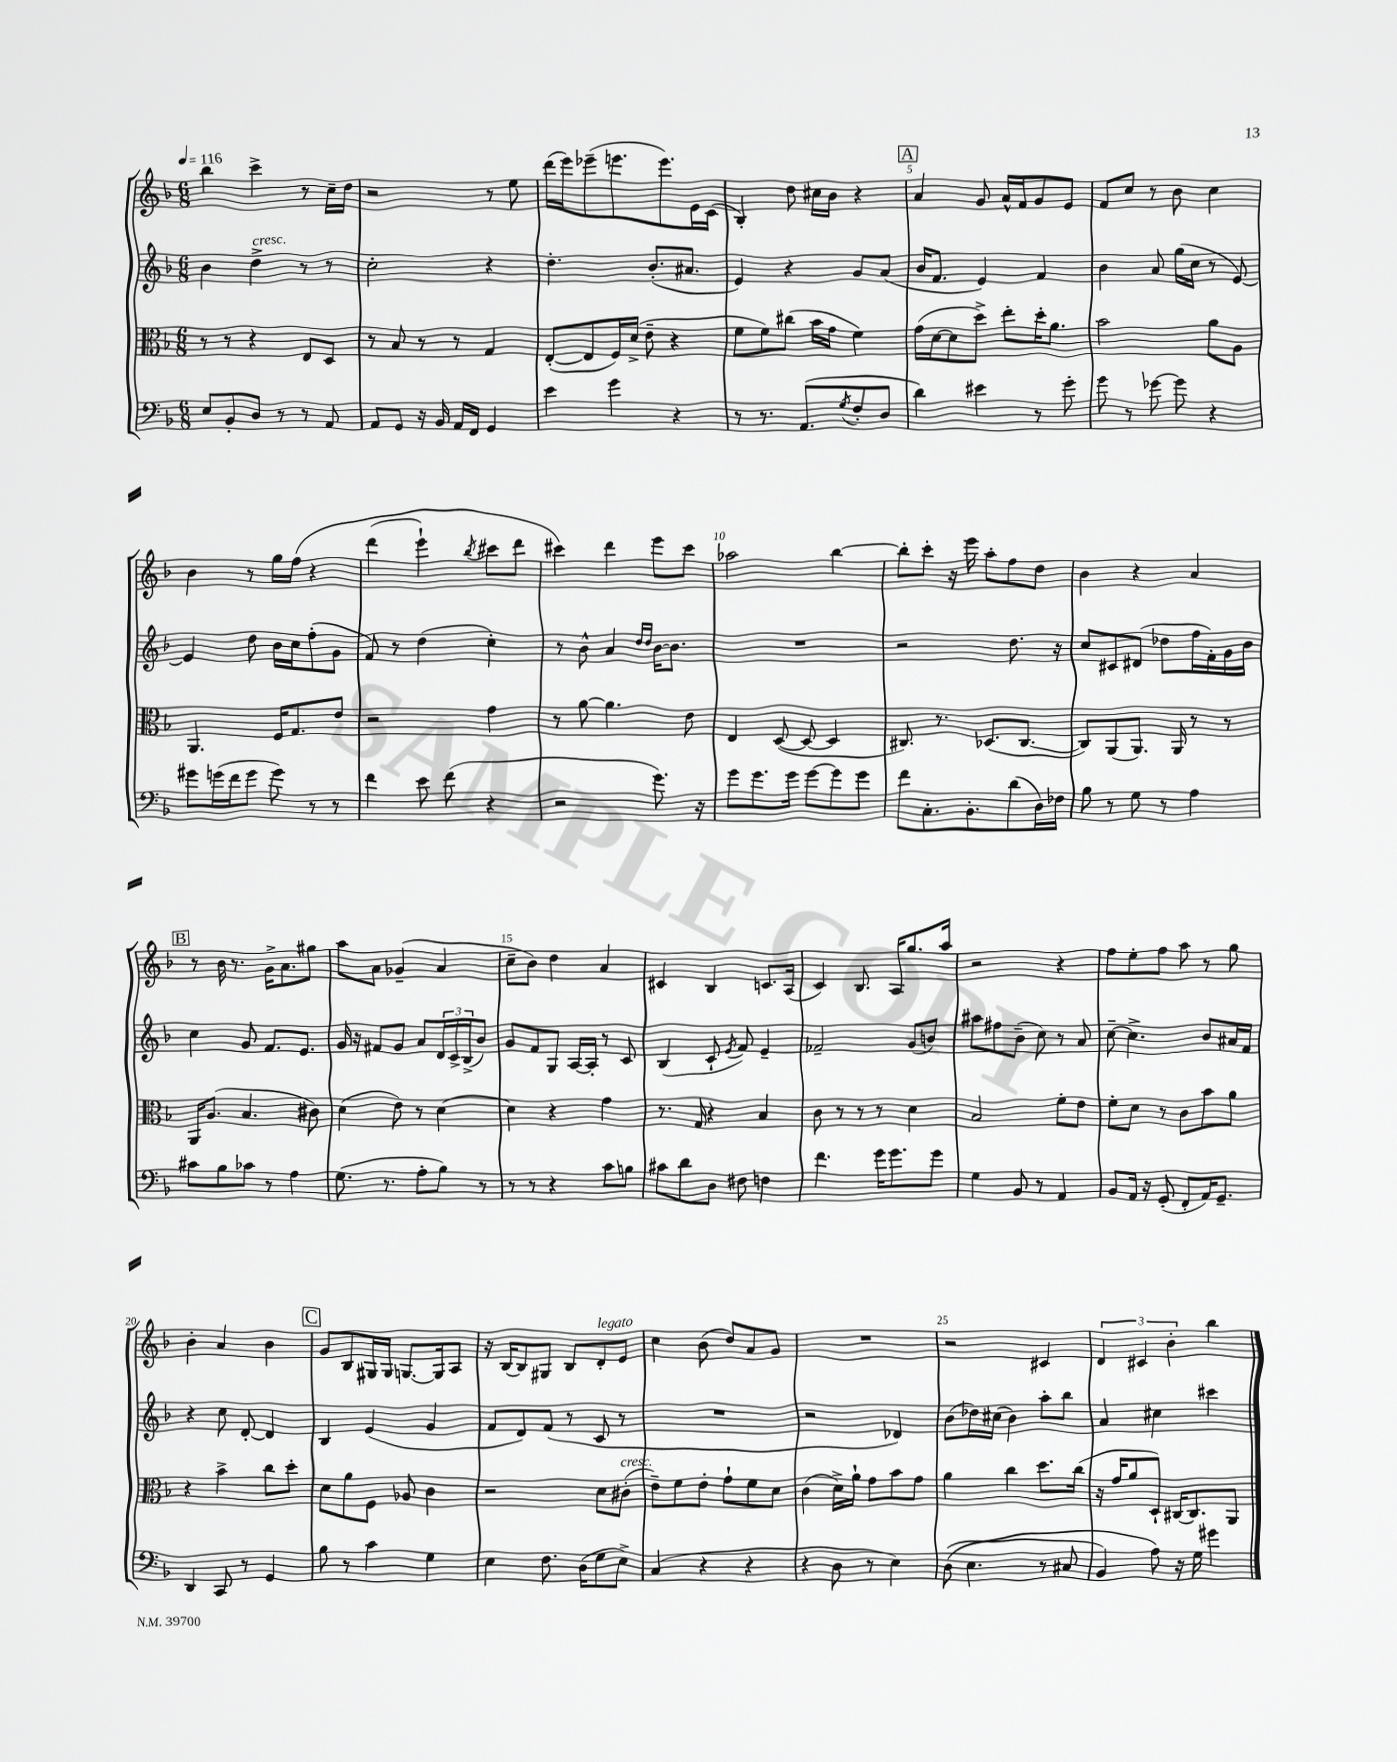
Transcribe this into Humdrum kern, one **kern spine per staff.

**kern	**kern	**kern	**kern
*staff4	*staff3	*staff2	*staff1
*clefF4	*clefC3	*clefG2	*clefG2
*k[b-]	*k[b-]	*k[b-]	*k[b-]
*M6/8	*M6/8	*M6/8	*M6/8
*MM116	*MM116	*MM116	*MM116
8E	8r	4b-	4bb-
8BB-'	8r	.	.
8D	4r	4dd^	4ccc^
8r	.	.	.
8r	8E	8r	8r
8AA	8D	8r	16cc~
.	.	.	16dd
=	=	=	=
8AA	8r	2cc'	2r
8GG	8B-	.	.
16r	8r	.	.
16BB-	.	.	.
16AA	8r	.	.
16FF	.	.	.
4GG	4G	4r	8r
.	.	.	8ee
=	=	=	=
4e	([8E'	4.dd'	(16ddd
.	.	.	16eee)
.	8E]	.	(8eee-~
4g	16F)	.	8.eee
.	(16d^	.	.
.	8e~	(8.b-'	.
.	.	.	8.eee)
4r	4r	.	.
.	.	8.a#	.
.	.	.	16e
.	.	.	(16c
=	=	=	=
8r	8f	4e)	4B-')
8.r	8f)	.	.
.	(8cc#	4r	8dd
(8.AA	.	.	.
.	16b-	.	16cc#
.	16g	.	16b-
8qG	.	.	.
8F'	4f)	8g	4r
8D	.	(8a	.
=	=	=	=
4d)	(16g	16b-	4a
.	[16d	8.f	.
.	8d]	.	.
4e#	8dd^)	4e)	8g
.	8ee'	.	16a^^
.	.	.	16f
8r	16dd'	4f	8g
.	8.a	.	.
8g'	.	.	8e
=	=	=	=
8g	2b-	4b-	8f
8r	.	.	8cc
[8g-	.	8a	8r
8g-]	.	(16gg	8b-
.	.	16cc	.
4r	8a	8r	4cc
.	8A	[8e)	.
=	=	=	=
8g#	4.AA	4e]	4b-
(16g	.	.	.
16f	.	.	.
8g	.	8dd	8r
8g)	16F	16b-	16gg
.	8.G	16cc	&(16ff
8r	.	(8ff'	4r
8r	8e	8g	.
=	=	=	=
4f	2r	8f)	(4ddd
.	.	8r	.
8e	.	(4dd	4eee`)
(8f	.	.	.
.	.	.	8qbb-
4r	4g	4cc')	8ccc#
.	.	.	8ddd
=	=	=	=
2r	8r	8r	4ccc#&)
.	[8a	8b-^^	.
.	4.a]	4a	4ddd
.	.	16qqdd	.
.	.	16qqdd	.
8.g)	.	[16b-	8eee
.	.	8.b-]	.
.	8e	.	8ccc#
16r	.	.	.
=	=	=	=
8g	4E	2.r	2aa-
8.g	.	.	.
.	([8D	.	.
16g	.	.	.
[8g	8D_	.	.
8g]	4D]	.	[4bb-
8g	.	.	.
=	=	=	=
8f	8.C#)	2r	8bb-']
8.C'	.	.	8ccc'
.	8.r	.	.
.	.	.	16r
8.BB-'	.	.	16eee
.	(8.D-	.	8aa'
(8d	.	8.dd	8ff
.	[8.C#	.	.
16D)	.	.	8dd
16F-	.	16r	.
=	=	=	=
8B-	8C#])	8cc	4b-
8r	(8AA	8c#	.
8G	8.AA)	(8d#	4r
8r	.	8dd-	.
.	16AA	.	.
4A	8r	16ff	4a
.	.	16f')	.
.	8r	16g	.
.	.	16b-	.
=	=	=	=
8c#	16AA	4cc	8r
.	(8.A	.	.
8B-	.	.	16b-
.	.	.	8.r
8c-	4.B-	8g	.
8r	.	8.f	16g^
.	.	.	8.a
4A	.	.	.
.	.	8.e	.
.	8c#)	.	8gg#
=	=	=	=
(8.G	(4d	16g	8aa
.	.	16r	.
.	.	8f#	8a
8.r	.	.	.
.	8e)	8g	(4g-~
8A'	8r	8a	.
8B-)	[4d	24d	4a
.	.	24c^	.
.	.	(24B-^	.
8r	.	8b-)	.
=	=	=	=
8r	4d]	8g	8cc~
8r	.	8f	8b-)
4r	4r	8G	4dd
.	.	[16A	.
.	.	16A']	.
8c	4g	8r	4a
8B	.	8c	.
=	=	=	=
8c#	8.r	(4B-	4c#
8d	.	.	.
.	16G	.	.
8D	4r	8c`	4B-
.	.	8qe	.
8F#	.	8f)	.
4F	4B-	4e~	8.c
.	.	.	(16A
=	=	=	=
4.f	8c	2f-~	4c)
.	8r	.	.
.	8r	.	8.B-
16g	8r	.	.
8.g	.	.	16A
.	4d	(8g	8.gg
8g	.	8b)	.
.	.	.	16aa
=	=	=	=
4G	2B-	8aa#	2r
.	.	8ff#	.
8BB-	.	(8b-~	.
8r	.	8cc)	.
4AA	8f'	8r	4r
.	8e	8a	.
=	=	=	=
8BB-	8f'	[8cc~	8ff
16AA	8d	4.cc^]	8ee'
16r	.	.	.
(8GG'	8r	.	8ff
8FF'	8c	.	8aa
16AA)	8b-	8b-	8r
8.GG~	.	.	.
.	8a	16a#	8gg
.	.	16f	.
=	=	=	=
4DD	4r	4r	4b-'
8CC	4b-^	8cc	4a
8r	.	[8d'	.
4GG	8cc	4d]	4b-
.	8dd'	.	.
=	=	=	=
8B-	8d	4B-	8g
8r	8a	.	8B-
4c	8F	(4e	16G#
.	.	.	16G#
.	8A-	.	[8.G
4G	4c	4g	.
.	.	.	16G]
.	.	.	8A
=	=	=	=
4E	2r	8f	16r
.	.	.	[16B-
.	.	8d)	8B-]
8.F	.	(8f	8G#
.	.	8r	8B-
(16D	.	.	.
8G	8d	8c	8d'
8E^)	(8c#'	8r	8e
=	=	=	=
(4C	8e~)	2.r	4cc
.	8f	.	.
4r	8e'	.	(8b-
.	8g`	.	8dd)
4r	8f	.	8a
.	8d	.	8g
=	=	=	=
4r	(4c	2r	2.r
8D	16d^)	.	.
.	16a`	.	.
8r	8g	.	.
4E)	8b-	4d-)	.
.	8g	.	.
=	=	=	=
&((8D	4a	(8b-	2r
4.E	.	16dd-)	.
.	.	(16cc#	.
.	4cc	4b-)	.
8r	8.dd	8aa'	4c#
8C#	.	8bb-	.
.	(16cc	.	.
=	=	=	=
4BB-)	16r	4a	6d
.	16g	.	.
.	8a	.	.
.	.	.	6c#
8A&)	8D`)	4cc#	.
.	.	.	6b-'
16r	[16C#	.	.
16G	8.C#]	.	.
4g#	.	4ccc#	4bb-
.	8AA	.	.
==	==	==	==
*-	*-	*-	*-
